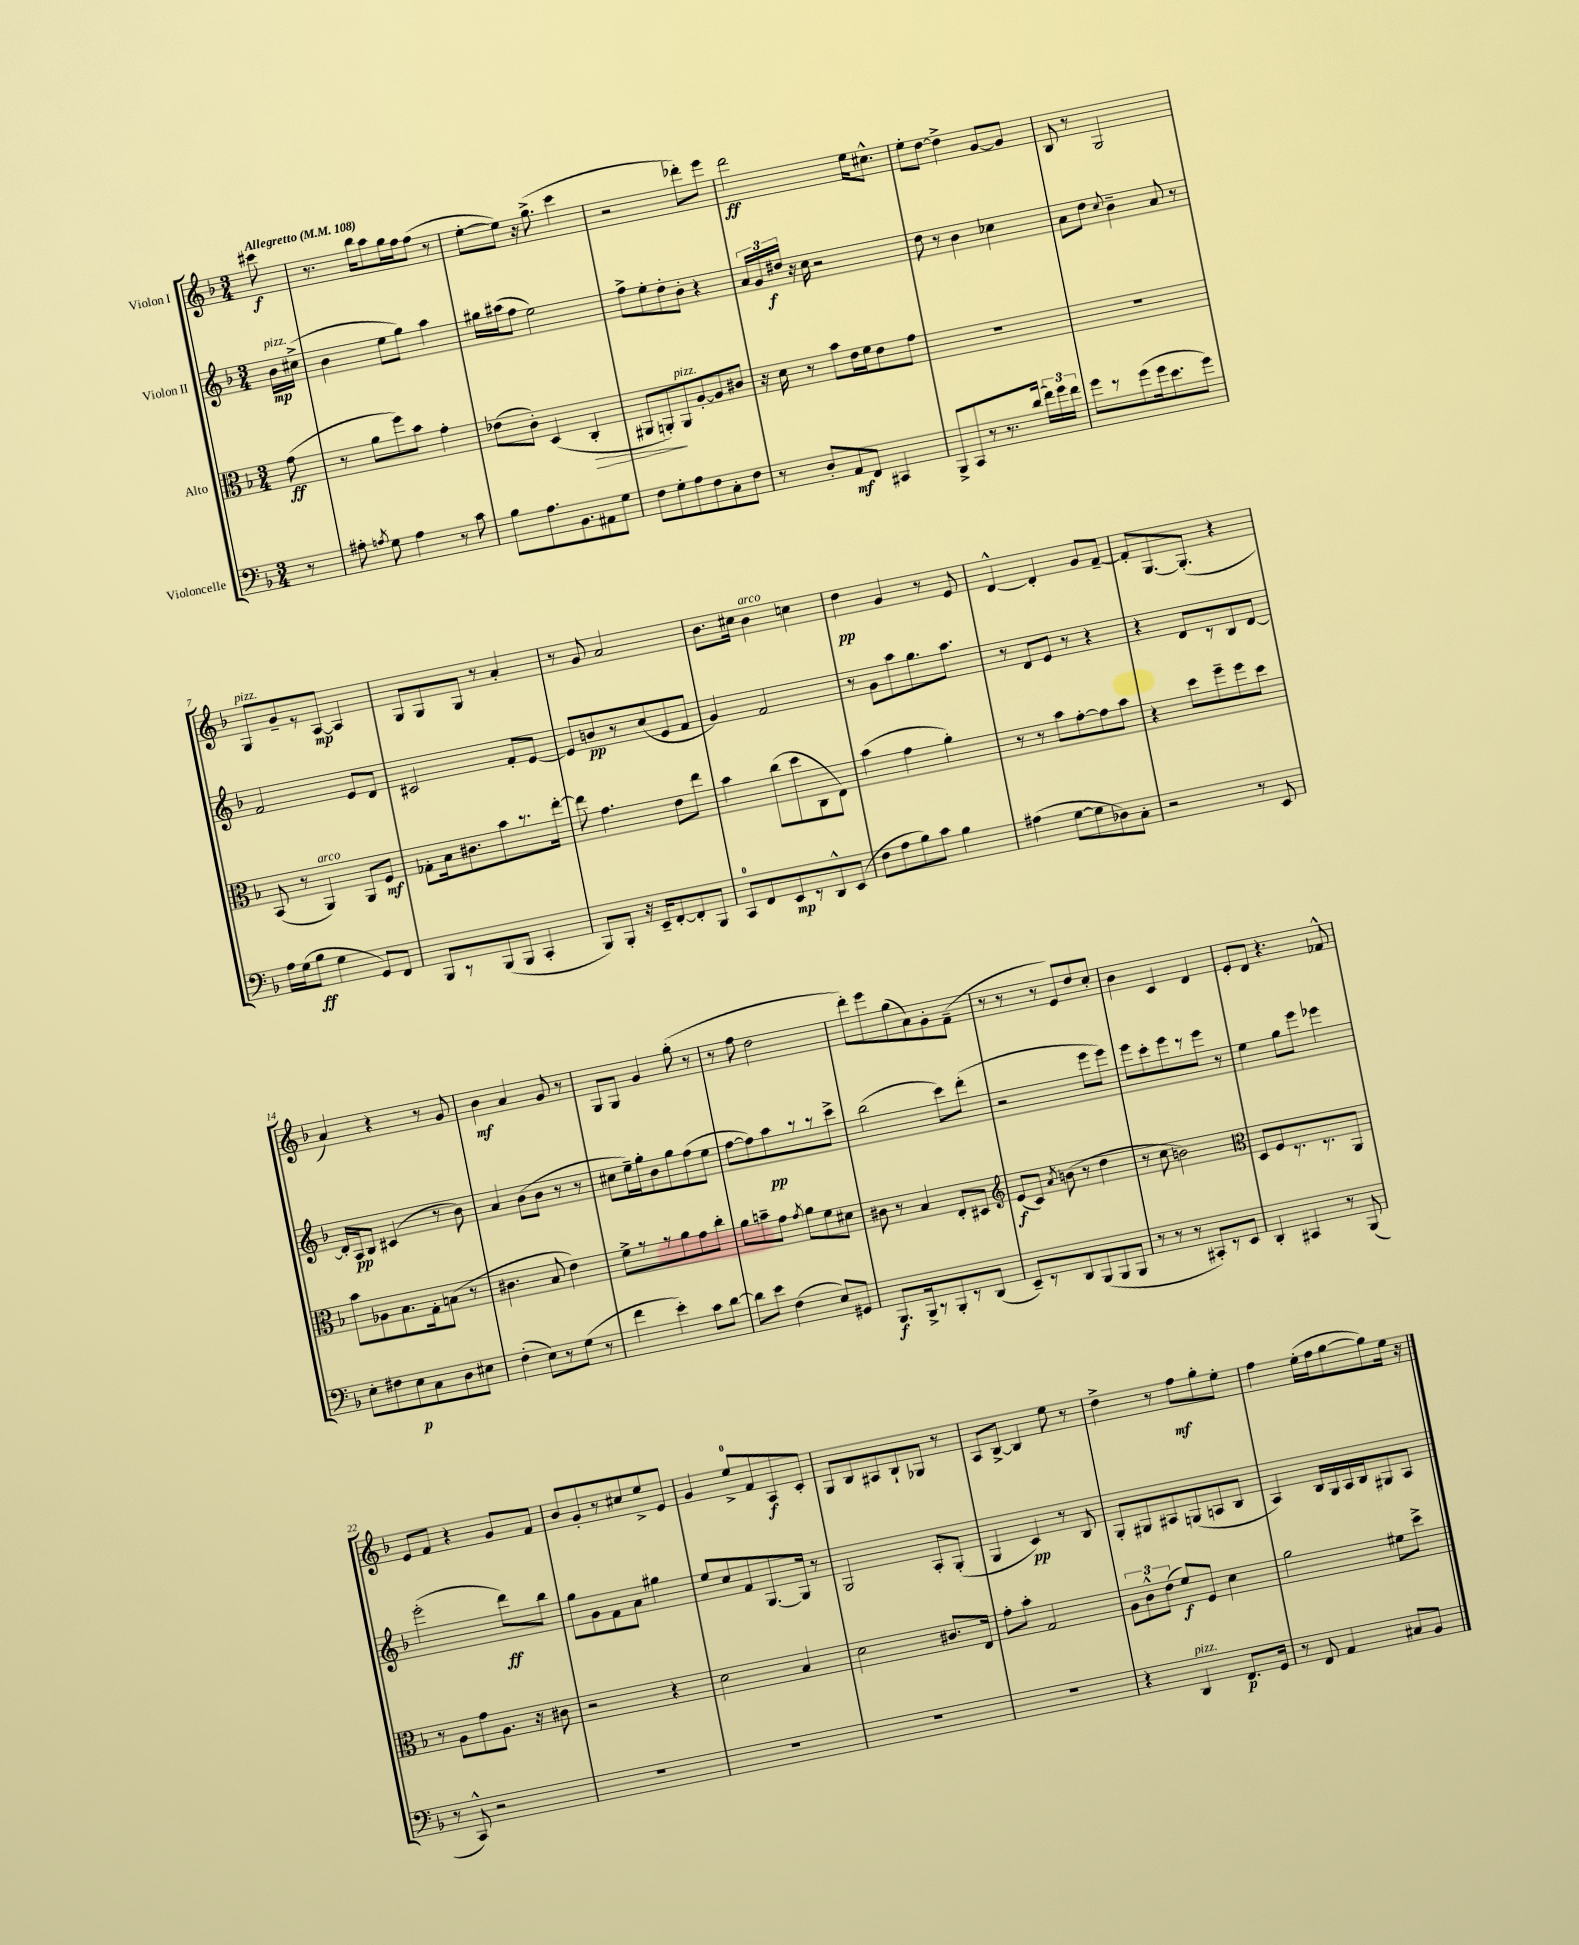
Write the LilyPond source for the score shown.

<<
\new StaffGroup <<
\new Staff = "s0" \with { instrumentName = "Violon I" } {
    \clef treble \key f \major \numericTimeSignature \time 3/4 \partial 8 \tempo "Allegretto" 4 = 108
    \autoBeamOff cis'''8\f |
    r8. bes''16[ a''8 g''16 f''16 f''8]( r8 |
    e''8[~-. e''8]) r16 g''8.->( c'''4 |
    r2 des'''8[-.) e'''8] |
    d'''2\ff e''16[ cis''8.]-^ |
    e''8[-. d''8]~ d''4-> g'8[~ g'8] |
    bes8 r8 g2 |
    g8[^\markup { \italic "pizz." } g'8-- r8 a8]~\mp a4 |
    g8[ g8 g8] r8 a'4-. |
    r8 g'8 a'2 |
    bes'8.[ cis''16] bes'4^\markup { \italic "arco" } c''4 |
    d''4\pp g'4 r8 e'8 |
    d'4~-^ d'4-. g'8[ f'8]~-- |
    f'8[-. g8.~ g8.]-.( r4 |
    a'4) r4 r8 g'8 |
    bes'4\mf a'4 g'8 r8 |
    g8[ g8] g'4 g''8-.( r8 |
    r8 f''8 d''2 |
    d'''8[-.) e'''8 g''8( a'8) g'8-. f'8]--( |
    r8 r8 r8 e'8[) d''8 c''8]-. |
    bes'4 c'4 d'4 |
    e'8[-. d'8] r4. fes'8-^ |
    e'8[ f'8] r4 g'8[ f'8] |
    bes'8[ g'8-. r8 cis''8 e''8-> e'8] |
    g'4 e''8[-0-> f'8 a8\f c'8]-. |
    g8[ bes8 ais8 bes8-! ges8] r8 |
    a8[ bes8]~-> bes4 e''8 r8 |
    d''4-> r8 f''8[\mf g''8-. e''8]-. |
    f''4 e''16[-.( f''16 g''8~ g''8) e''16] r16 \bar "|." |
}
\new Staff = "s1" \with { instrumentName = "Violon II" } {
    \clef treble \key f \major \numericTimeSignature \time 3/4 \partial 8
    \autoBeamOff bes'16[\mp^\markup { \italic "pizz." } cis''16]->( |
    bes'4 e''8[ g''8]) a''4 |
    gis''16[ ais''16( f''8] e''2) |
    f''8[-> e''8-. d''8-. bes'8]-. r4 |
    \tuplet 3/2 { a'16[ g'16 dis''16]\f } r16 c''16 r2 |
    d''8 r8 bes'4 ces''4 |
    a'8[ d''8] \appoggiatura { c''8 } bes'4-- a'8 r8 |
    f'2 e'8[ d'8] |
    cis'2 f'8[-. e'8]~ |
    e'8[ b'8\pp r8 c''8( e'8 f'8] |
    g'4) f'2 |
    r8 g'8[ a''8 g''8. a''8.] |
    r8 d'8[ e'8] r8 r4 |
    r4 d'8[ r8 bes8 d'8]~ |
    d'16[-. a16\pp bes8] cis'4( r8 bes'8) |
    a'4 bes'8[( bes'8] r8 r8 |
    cis''8[ e''16--) g''16-. bes'8 g''8 f''8( e''8] |
    f''8[~ f''8) a''8\pp r8 r8 c'''8]-> |
    bes''2( c'''8[) d'''8]-.( |
    r2 e'''8[ e'''8]) |
    e'''8[ c'''8-. e'''8 r8 e'''8] r8 |
    e''4 g''8[ e'''8] ees'''4 |
    e'''2-.( d'''8[\ff) bes''8] |
    g''8[ g'8 f'8 a'8] gis''4 |
    e''8[ c''8 f'8 g8.~ g16] r8 |
    g2 a8[-. g8]-.( |
    g4 c'4\pp) r8 bes8 |
    g8[-. gis8 ais8 g8( a8 bes8] |
    a4) bes16[ g16 a16 bes16 gis8 a8] \bar "|." |
}
\new Staff = "s2" \with { instrumentName = "Alto" } {
    \clef alto \key f \major \numericTimeSignature \time 3/4 \partial 8
    \autoBeamOff g'8\ff( |
    r8 a'8[ f''8) bes'8] g'4-. |
    ees'8[( c'8]-.) d4( c4-.\> |
    ais,8[ a,8-.\!) a,8^\markup { \italic "pizz." } a8~-. a8 cis'8] |
    r16 d'16 r8 bes'8[ e'16 f'16 e'8 g'8] |
    R2. |
    R2. |
    bes,8( r8 a,4^\markup { \italic "arco" }) a,8[ f8]\mf |
    ges8[-. bes16 cis'8. bes'8 r8. e''16]~-. |
    e''8 g'4. e'8[ e''8] |
    bes'4 c''8[( d''8 c8 e8]) |
    bes'4( g'4 a'4-.) |
    r8 r8 bes'8[ g'8~-. g'8 bes'8] |
    r4 d''8[ f''8-- f''8 d''8] |
    bes'8[ aes8 bes8. g16-. b8]( r8 |
    cis'4. bes8 e'4) |
    f'8[-> r8 r8 a'8 g'8 c''8]-. |
    a'8[ b'8-- g'8] \acciaccatura { g'8 } a'8[ f'8 dis'8] |
    cis'8 r8 bes4 e8[-. dis8] |
    \clef treble e'8[\f( c'8]) \acciaccatura { a'8 } b'8( r8 d''4 |
    r8 c''8 b'2) |
    \clef alto d8[ f8 r8. r8. a,8] |
    r8 a8[ g'8 a8.] r16 cis'8 |
    r2 r4 |
    d'2 bes4 |
    d'2 cis'8.[ e16] |
    g'8[-. bes'8]-. g2 |
    \tuplet 3/2 { a8[ c'8-^ e'8]( } f'8[\f) f8] d'4 |
    a'2 fis'8[ d''8]-> \bar "|." |
}
\new Staff = "s3" \with { instrumentName = "Violoncelle" } {
    \clef bass \key f \major \numericTimeSignature \time 3/4 \partial 8
    \autoBeamOff r8 |
    ais8-. \acciaccatura { a8 } g8 a4 r8 c'8 |
    bes8[ a8. bes,8. ais,8 g8] |
    f8[ g8-. a8 f8 c8-. f8] |
    r8 d8[-. a,8\mf f,8] cis,4 |
    bes,,8[-> c,8 r8 r8. d'16]( \tuplet 3/2 { f'16[) g'16 f'16] } |
    g'8[ r8 g'8( g'16 e'8. g'8]) |
    a16[ g16( bes8]\ff g4 g,8[) f,8] |
    bes,,8[ r8 bes,,8( bes,,8] c,4-. |
    bes,,8[) bes,,8]-. r16 e,16[-- f,8~-. f,8-. bes,,8] |
    c,8[-0 f,8 e,8\mp r8 d,8-^ e,8]( |
    f8[ a8 bes8) c'8] bes4 |
    ais4( g8[~ g8 des8) c8]-. |
    r2 r8 e,8 |
    e8[-. fis8 e8\p c8 d8 eis8] |
    f4-.( e8[) r8 g8]( r8 |
    f'4 e'4-.) c'8[ d'8]~ |
    d'8[ e'8] f4( e8[) gis,8] |
    bes,,8.[\f bes,,16-> r8 bes,,8-. r8 d,8]( |
    e,8[--) r8 d,8 bes,,8( bes,,8 bes,,8] |
    r8 r8 r8 cis,8[-.) r8 e,8] |
    d,4-. cis,4 r8 bes,,8( |
    r8 c,8-^) r2 |
    R2. |
    R2. |
    R2. |
    R2. |
    r4 d,4^\markup { \italic "pizz." } f,8.[\p g,16] |
    r8 f,8 a,4 cis8[ bes,8] \bar "|." |
}
>>
>>
